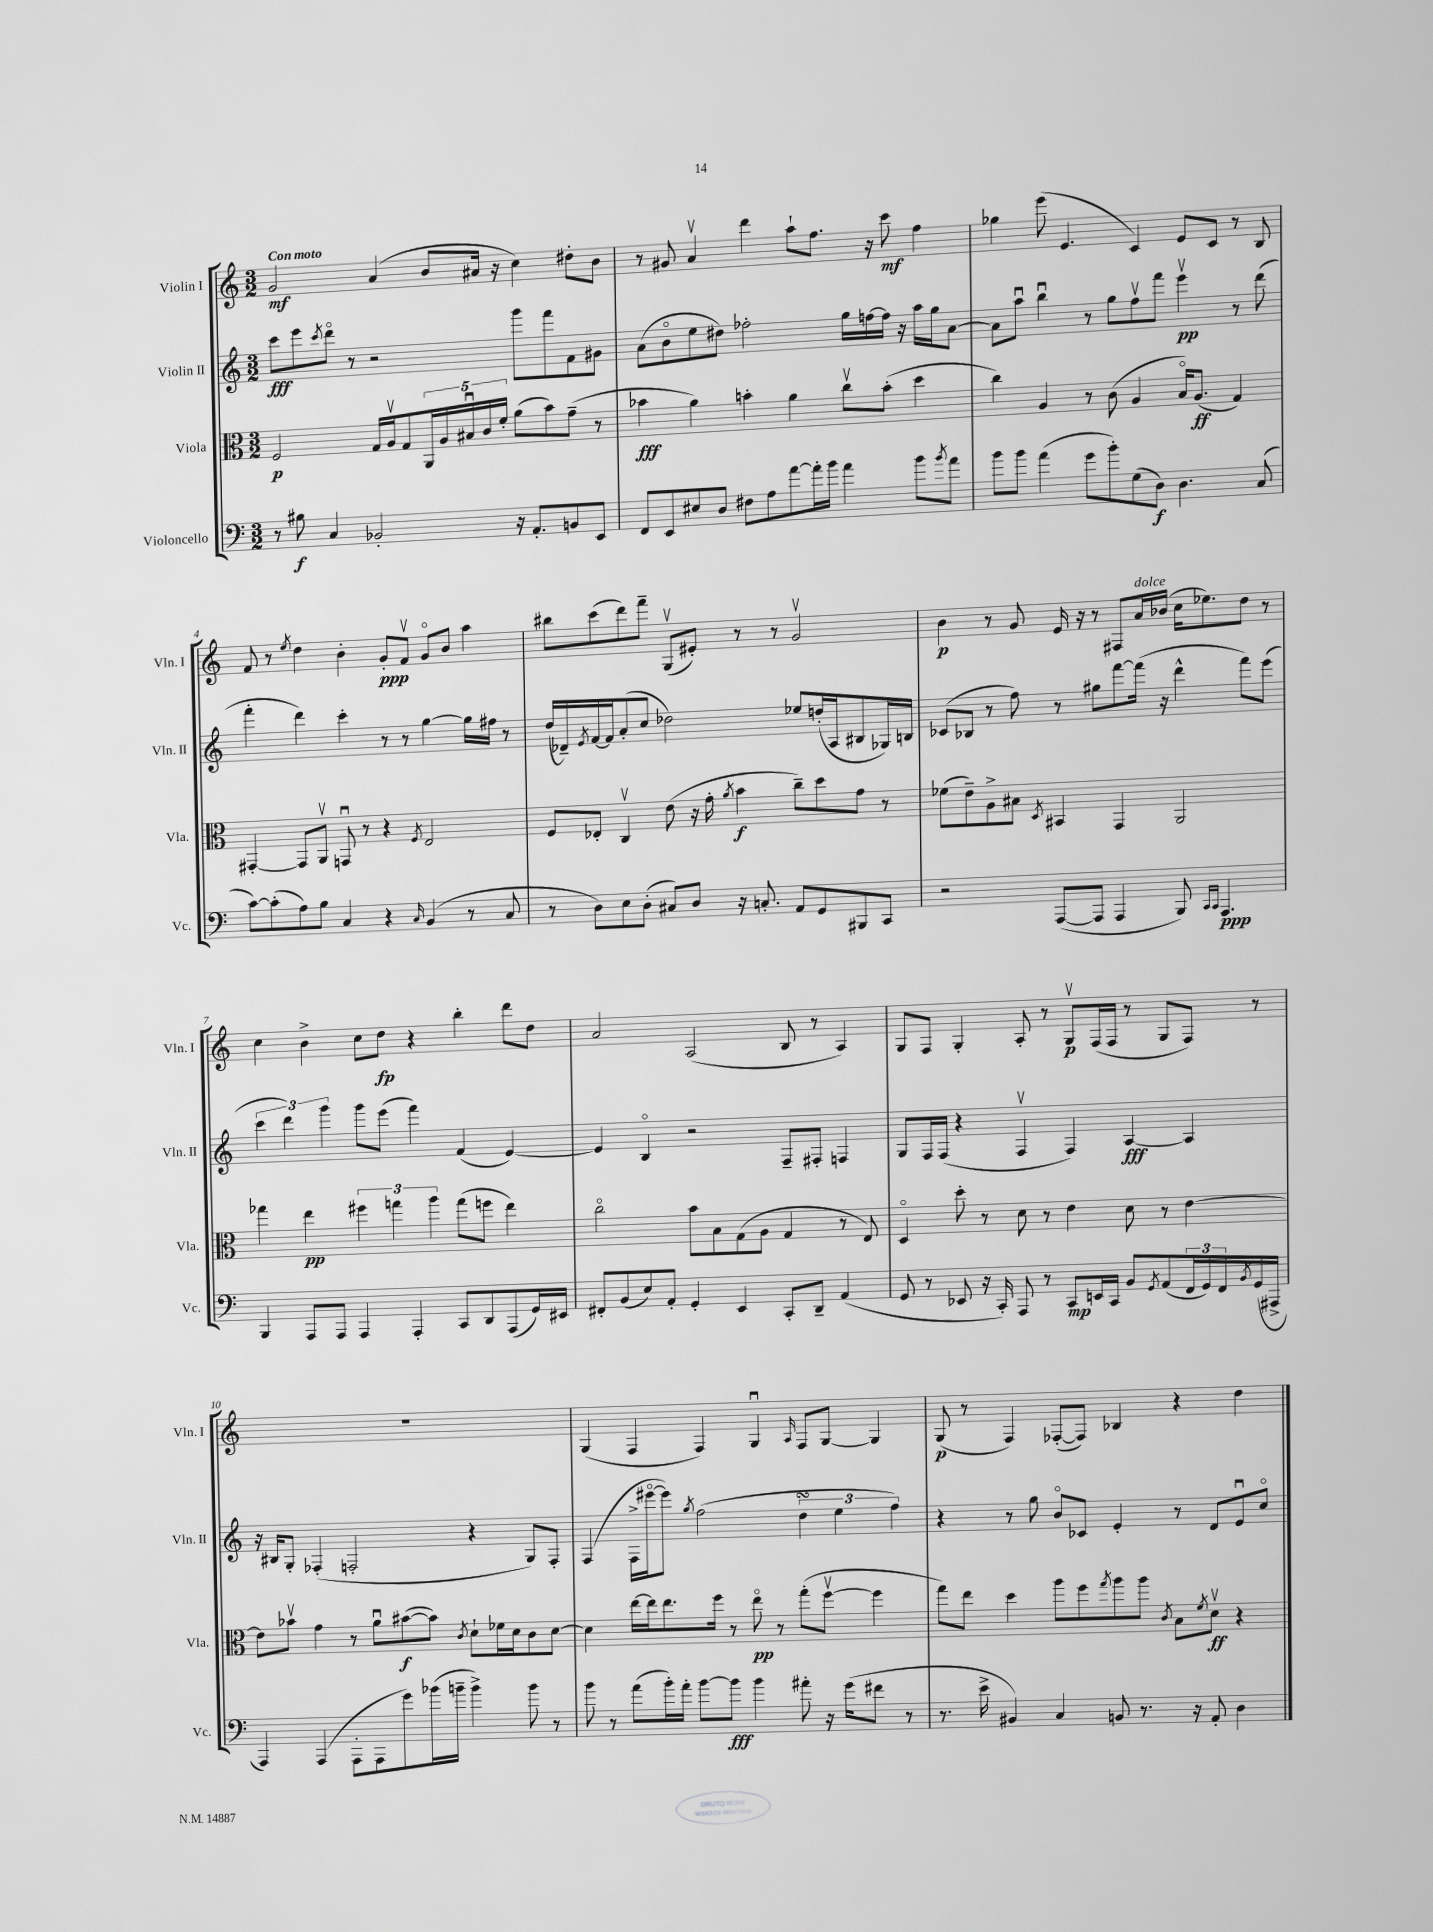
<<
\new StaffGroup <<
\new Staff = "s0" \with { instrumentName = "Violin I" shortInstrumentName = "Vln. I" } {
    \clef treble \key c \major \numericTimeSignature \time 3/2 \tempo "Con moto"
    g'2\mf a'4( b'8 ais'16 r16 c''4) dis''8-. b'8 |
    r8 gis'8 a'4\upbow d'''4 a''8-! f''8. r16 c'''8\mf f''4 |
    ges''4 e'''8( e'4. c'4) e'8 c'8 r8 b8 |
    f'8 r8 \acciaccatura { e''8 } d''4 b'4-. g'8-.\ppp f'8\upbow g'8\flageolet b'8 a''4 |
    bis''8 c'''8( d'''8) f'''8-- g8\upbow( eis'8-.) r8 r8 g'2\upbow |
    b'4\p r8 g'8 e'16 r16 r8 fis8 a'16^\markup { \italic "dolce" } bes'16( c''16 ees''8.) d''8 r8 |
    c''4 b'4-> c''8 d''8\fp r4 b''4-. d'''8 d''8 |
    a'2 a2( b8 r8 a4) |
    g8 f8 g4-. a8-. r8 g8\upbow\p f16( f16 r8 g8 f8) r8 |
    R1. |
    g4( f4 f4) g4\downbow \grace { a16 } f8 g8~ g4 |
    g8\p( r8 f4) fes8~-.( fes8) bes4 r4 d''4 \bar "|." |
}
\new Staff = "s1" \with { instrumentName = "Violin II" shortInstrumentName = "Vln. II" } {
    \clef treble \key c \major \numericTimeSignature \time 3/2
    c'''8\fff e'''8 \acciaccatura { c'''8 } d'''8\flageolet r8 r2 g'''8 f'''8 f'8 gis'8 |
    a'8( b'8\flageolet e''8 dis''8) fes''2-. g''16 f''16~ f''16 r16 a''16 g''16 a'8~ |
    a'8 a''8\downbow b''4\downbow r8 g''8 f''8\upbow f'''8 e'''4\upbow\pp r8 d'''8( |
    f'''4-. d'''4) c'''4-. r8 r8 g''4~ g''16 fis''16 r8 |
    d''16( des'16--) \acciaccatura { e'8 } f'16~ f'16 a'8-.( c''8 des''2) ees''8 d''16-.( a16 bis8 ges16) b16 |
    ces'8( bes8 r8 f''8) r8 gis''8 f'''8~ f'''16( r16 d'''4-^ f'''8) e'''8( |
    \tuplet 3/2 { c'''4 d'''4) g'''4 } g'''8 e'''8( f'''4) f'4( e'4~) |
    e'4 b4\flageolet r2 f8-- fis8-. f4 |
    g8 f16 f16( r4 f4\upbow f4) a4~\fff a4 |
    r16 bis16 g8-. fes4-.( f2-. r4 g8) f8-. |
    f4( f16-> eis'''16~\flageolet eis'''8) \acciaccatura { g''8 } f''2( \tuplet 3/2 { d''4\turn e''4 f''4) } |
    r4 r8 g''8 b'8\flageolet ces'8 e'4-. r8 d'8 e'8\downbow c''8\flageolet \bar "|." |
}
\new Staff = "s2" \with { instrumentName = "Viola" shortInstrumentName = "Vla." } {
    \clef alto \key c \major \numericTimeSignature \time 3/2
    f2\p g16 a16\upbow g8 \tuplet 5/4 { a,16 a16 bis16\downbow c'16 f'16-. } a'8( b'8) g'8--( r8 |
    bes'4\fff a'4) b'4-. a'4 c''8\upbow b'8-.( d''4 |
    c''4) a4 r8 c'8( a4 b16\flageolet) a8.\ff( g4) |
    gis,4~-. gis,8 a,8\upbow g,8\downbow r8 r4 \acciaccatura { f8 } e2 |
    f8 ees8-. c4\upbow e'8( r16 g'16-. \acciaccatura { a'8 } b'4\f c''8--) d''8 g'8 r8 |
    fes'8( e'8--) a8-> bis8 \acciaccatura { d8 } bis,4 g,4 a,2 |
    ges''4 e''4\pp \tuplet 3/2 { fis''4 g''4 a''4 } g''8( f''8 e''4) |
    c''2\flageolet b'8 b8 g8( a8 g4 r8 e8) |
    d4\flageolet d''8-. r8 d'8 r8 e'4 d'8 r8 e'4~ |
    e'8 bes'8\upbow g'4 r8 a'8\downbow bis'8~\f( bis'8) \acciaccatura { c'8 } d'8-! fes'16 d'16 c'8 d'8~ |
    d'4 e''16~ e''16 e''8. f''16 r8 e''8\flageolet\pp r8 g''8-.( f''8~\upbow f''4 |
    g''8) e''8 d''4 a''8 f''8 \acciaccatura { g''8 } a''8 a''8 \acciaccatura { c'8 } b8 \acciaccatura { f'8 } d'8\upbow\ff r4 \bar "|." |
}
\new Staff = "s3" \with { instrumentName = "Violoncello" shortInstrumentName = "Vc." } {
    \clef bass \key c \major \numericTimeSignature \time 3/2
    r8 bis8\f c4 bes,2-. r16 a,8.-. b,8 e,8 |
    f,8 e,8 eis8 d8 fis8 a8 a'8~ a'16-. b'16 a'4 b'8 \acciaccatura { b'8 } a'8 |
    b'8 b'8 a'4( g'8 b'8-.) g8( d8\f) d4. c8( |
    c'8~) c'8-.( a8) b8 c4 r4 \grace { c16 } b,4( r8 c8 |
    r8 d8) e8 d8-.( cis8) d8 r16 c8.-. a,8 g,8 bis,,8 c,8 |
    r2 a,,8~( a,,8 a,,4 b,,8) \grace { c,16 c,16 } a,,4.\ppp |
    b,,4 a,,8 a,,8 a,,4 a,,4-. c,8 d,8 a,,8( g,16) eis,16 |
    fis,8-. b,8( e8) a,8-. g,4-. e,4 c,8-. d,8-- a,4( |
    g,8 r8 ees,8 r16 c,16-.) a,,8 r8 c,8\mp e,16 c,16 b,8 \acciaccatura { g,8 } a,8( \tuplet 3/2 { f,16 g,16) f,16 } \acciaccatura { b,8 } g,16( ais,,16-> |
    a,,4) a,,4( a,,8-. a,,8 g'8) bes'16( b'16-- b'4->) b'8 r8 |
    b'8 r8 a'8( b'16-.) a'16-. b'8~ b'8\fff b'4 ais'8-. r16 g'16( fis'8 r8 |
    r8. e'16-> bis,4) c4 b,8 r8. r16 a,8-. d4 \bar "|." |
}
>>
>>
